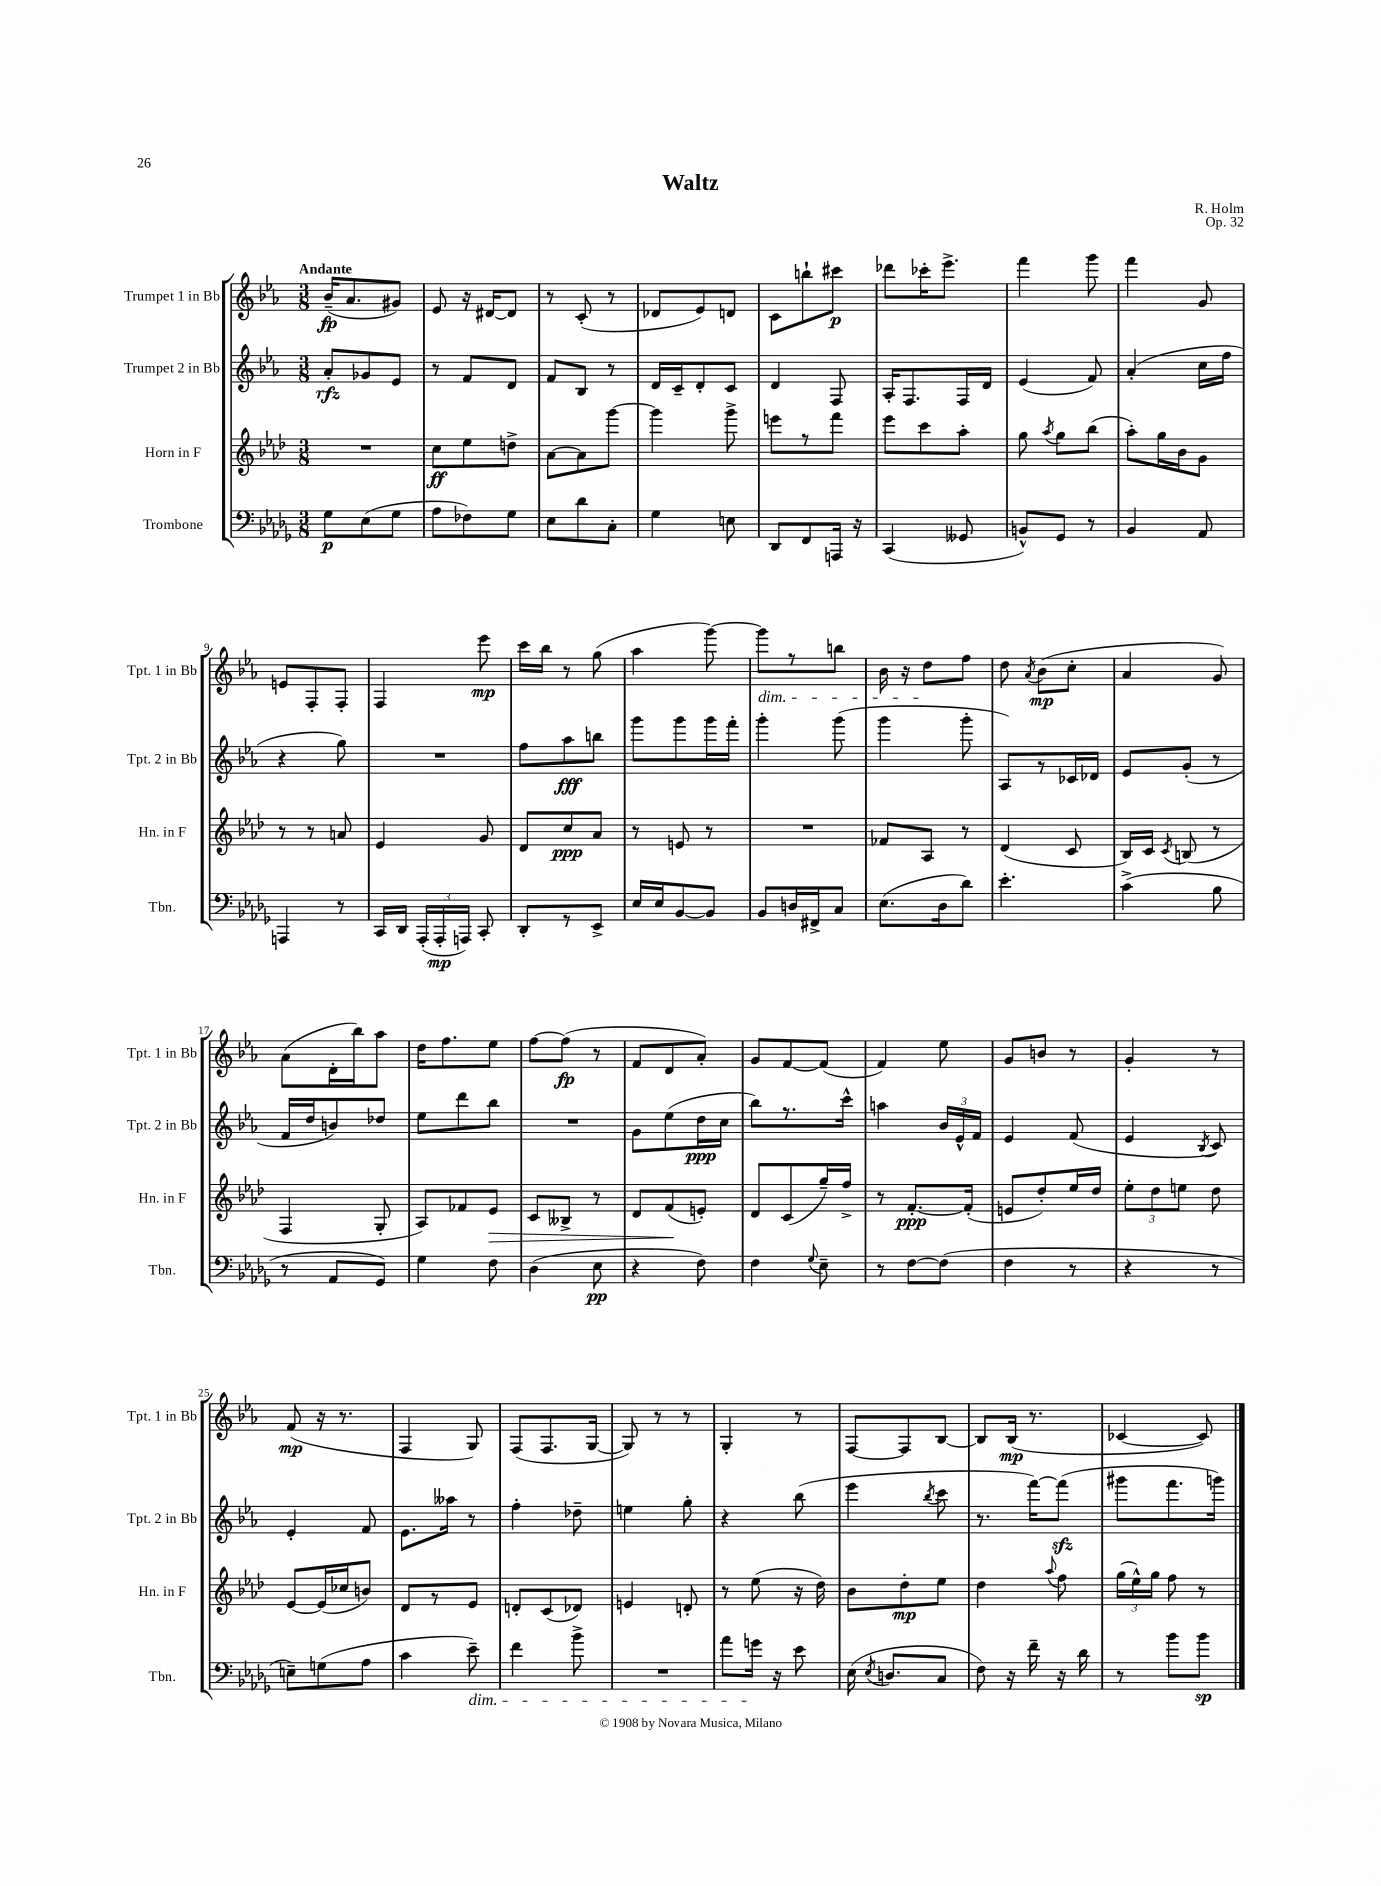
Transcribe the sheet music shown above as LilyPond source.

\header { title = "Waltz" composer = "R. Holm" opus = "Op. 32" }
<<
\new StaffGroup <<
\new Staff = "s0" \with { instrumentName = "Trumpet 1 in Bb" shortInstrumentName = "Tpt. 1 in Bb" } {
    \clef treble \key ees \major \numericTimeSignature \time 3/8 \tempo "Andante"
    \autoBeamOff bes'16[--\fp( aes'8. gis'8]) |
    ees'8 r16 dis'16[~ dis'8] |
    r8 c'8-.( r8 |
    des'8[ ees'8) d'8] |
    c'8[ b''8-! cis'''8]\p |
    des'''8[ ces'''16-. ees'''8.]-> |
    f'''4 g'''8 |
    f'''4 g'8 |
    e'8[ f8-. f8]-. |
    f4 ees'''8\mp |
    c'''16[ bes''16] r8 g''8( |
    aes''4 g'''8~) |
    g'''8[\dim r8 b''8] |
    bes'16 r16 d''8[\! f''8] |
    d''8 \acciaccatura { aes'8 } bes'8[\mp( c''8]-. |
    aes'4 g'8) |
    aes'8[( d'16-. bes''16) aes''8] |
    d''16[ f''8. ees''8] |
    f''8[~ f''8]\fp( r8 |
    f'8[ d'8 aes'8]-.) |
    g'8[ f'8~ f'8]( |
    f'4) ees''8 |
    g'8[ b'8] r8 |
    g'4-. r8 |
    f'8\mp( r16 r8. |
    f4 g8) |
    f8[( f8. g16]~ |
    g8) r8 r8 |
    g4-. r8 |
    f8[~ f8 bes8]~ |
    bes8[ bes16]\mp( r8. |
    ces'4~ ces'8) \bar "|." |
}
\new Staff = "s1" \with { instrumentName = "Trumpet 2 in Bb" shortInstrumentName = "Tpt. 2 in Bb" } {
    \clef treble \key ees \major \numericTimeSignature \time 3/8
    \autoBeamOff aes'8[-.\rfz ges'8 ees'8] |
    r8 f'8[ d'8] |
    f'8[ bes8] r8 |
    d'16[ c'16-- d'8-. c'8] |
    d'4 f8 |
    aes16[-. f8. f16 d'16] |
    ees'4( f'8) |
    aes'4-.( c''16[ f''16] |
    r4 g''8) |
    R4. |
    f''8[ aes''8\fff b''8] |
    g'''8[ g'''8 g'''16 f'''16]-. |
    g'''4-. g'''8( |
    g'''4 g'''8-. |
    aes8[) r8 ces'16 des'16] |
    ees'8[ g'8]-.( r8 |
    f'16[ d''16 b'8) des''8] |
    ees''8[ d'''8 bes''8] |
    R4. |
    g'8[ ees''8( d''16\ppp c''16] |
    bes''8[) r8. c'''16]-^ |
    a''4 \tuplet 3/2 { bes'16[ ees'16-^ f'16] } |
    ees'4 f'8( |
    ees'4 \acciaccatura { bes8 } c'8) |
    ees'4-. f'8 |
    ees'8.[ aeses''16] r8 |
    f''4-. des''8-- |
    e''4 g''8-. |
    r4 bes''8( |
    ees'''4 \acciaccatura { bes''8 } c'''8 |
    r8. f'''16[~) f'''8]\sfz( |
    gis'''8[ f'''8. g'''16]) \bar "|." |
}
\new Staff = "s2" \with { instrumentName = "Horn in F" shortInstrumentName = "Hn. in F" } {
    \clef treble \key aes \major \numericTimeSignature \time 3/8
    \autoBeamOff R4. |
    c''8[\ff ees''8 d''8]-> |
    aes'8[~ aes'8 g'''8]~ |
    g'''4 g'''8-> |
    e'''8[ r8 f'''8] |
    ees'''8[ c'''8 aes''8]-. |
    g''8 \acciaccatura { aes''8 } g''8[ bes''8]( |
    aes''8[-.) g''16 bes'16 g'8] |
    r8 r8 a'8 |
    ees'4 g'8 |
    des'8[ c''8\ppp aes'8] |
    r8 e'8 r8 |
    R4. |
    fes'8[ aes8] r8 |
    des'4( c'8 |
    bes16[) c'16] \acciaccatura { c'8 } b8( r8 |
    f4 g8-. |
    aes8[) fes'8 ees'8]\> |
    c'8[ beses8]-> r8 |
    des'8[ f'8\!( e'8]-.) |
    des'8[ c'8( g''16--) f''16]-> |
    r8 f'8.[~-.\ppp f'16]-.( |
    e'8[ des''8-.) ees''16 des''16] |
    \tuplet 3/2 { ees''8[-. des''8 e''8] } des''8 |
    ees'8[~ ees'16( ces''16 b'8]) |
    des'8[ r8 ees'8] |
    d'8[-. c'8( des'8]) |
    e'4 d'8-. |
    r8 ees''8( r16 des''16) |
    bes'8[ des''8-.\mp ees''8] |
    des''4 \appoggiatura { aes''8 } f''8 |
    \tuplet 3/2 { g''16[( ees''16-^) g''16] } f''8 r8 \bar "|." |
}
\new Staff = "s3" \with { instrumentName = "Trombone" shortInstrumentName = "Tbn." } {
    \clef bass \key des \major \numericTimeSignature \time 3/8
    \autoBeamOff ges8[\p ees8( ges8] |
    aes8[ fes8) ges8] |
    ees8[ des'8 c8]-. |
    ges4 e8 |
    des,8[ f,8 a,,16] r16 |
    c,4( geses,8 |
    b,8[-^) ges,8] r8 |
    bes,4 aes,8 |
    a,,4 r8 |
    c,16[ des,16] \tuplet 3/2 { aes,,16[-.( aes,,16-.\mp a,,16]) } c,8-. |
    des,8[-. r8 ees,8]-> |
    ees16[ ees16 bes,8~ bes,8] |
    bes,8[ d16 fis,16-> c8] |
    ees8.[( des16 des'8]) |
    ees'4.-. |
    c'4->( bes8 |
    r8 aes,8[ ges,8]) |
    ges4 f8 |
    des4( ees8\pp |
    r4 f8) |
    f4 \appoggiatura { ges8 } ees8-- |
    r8 f8[~ f8]( |
    f4 r8 |
    r4 r8 |
    e8[--) g8( aes8] |
    c'4 ees'8--\dim) |
    f'4 bes'8-> |
    R4. |
    aes'8[ g'16]\! r16 ees'8 |
    ees16( \acciaccatura { ees8 } d8.[ c8] |
    f8) r16 f'16-- r16 des'16 |
    r8 bes'8[ bes'8]\sp \bar "|." |
}
>>
>>
